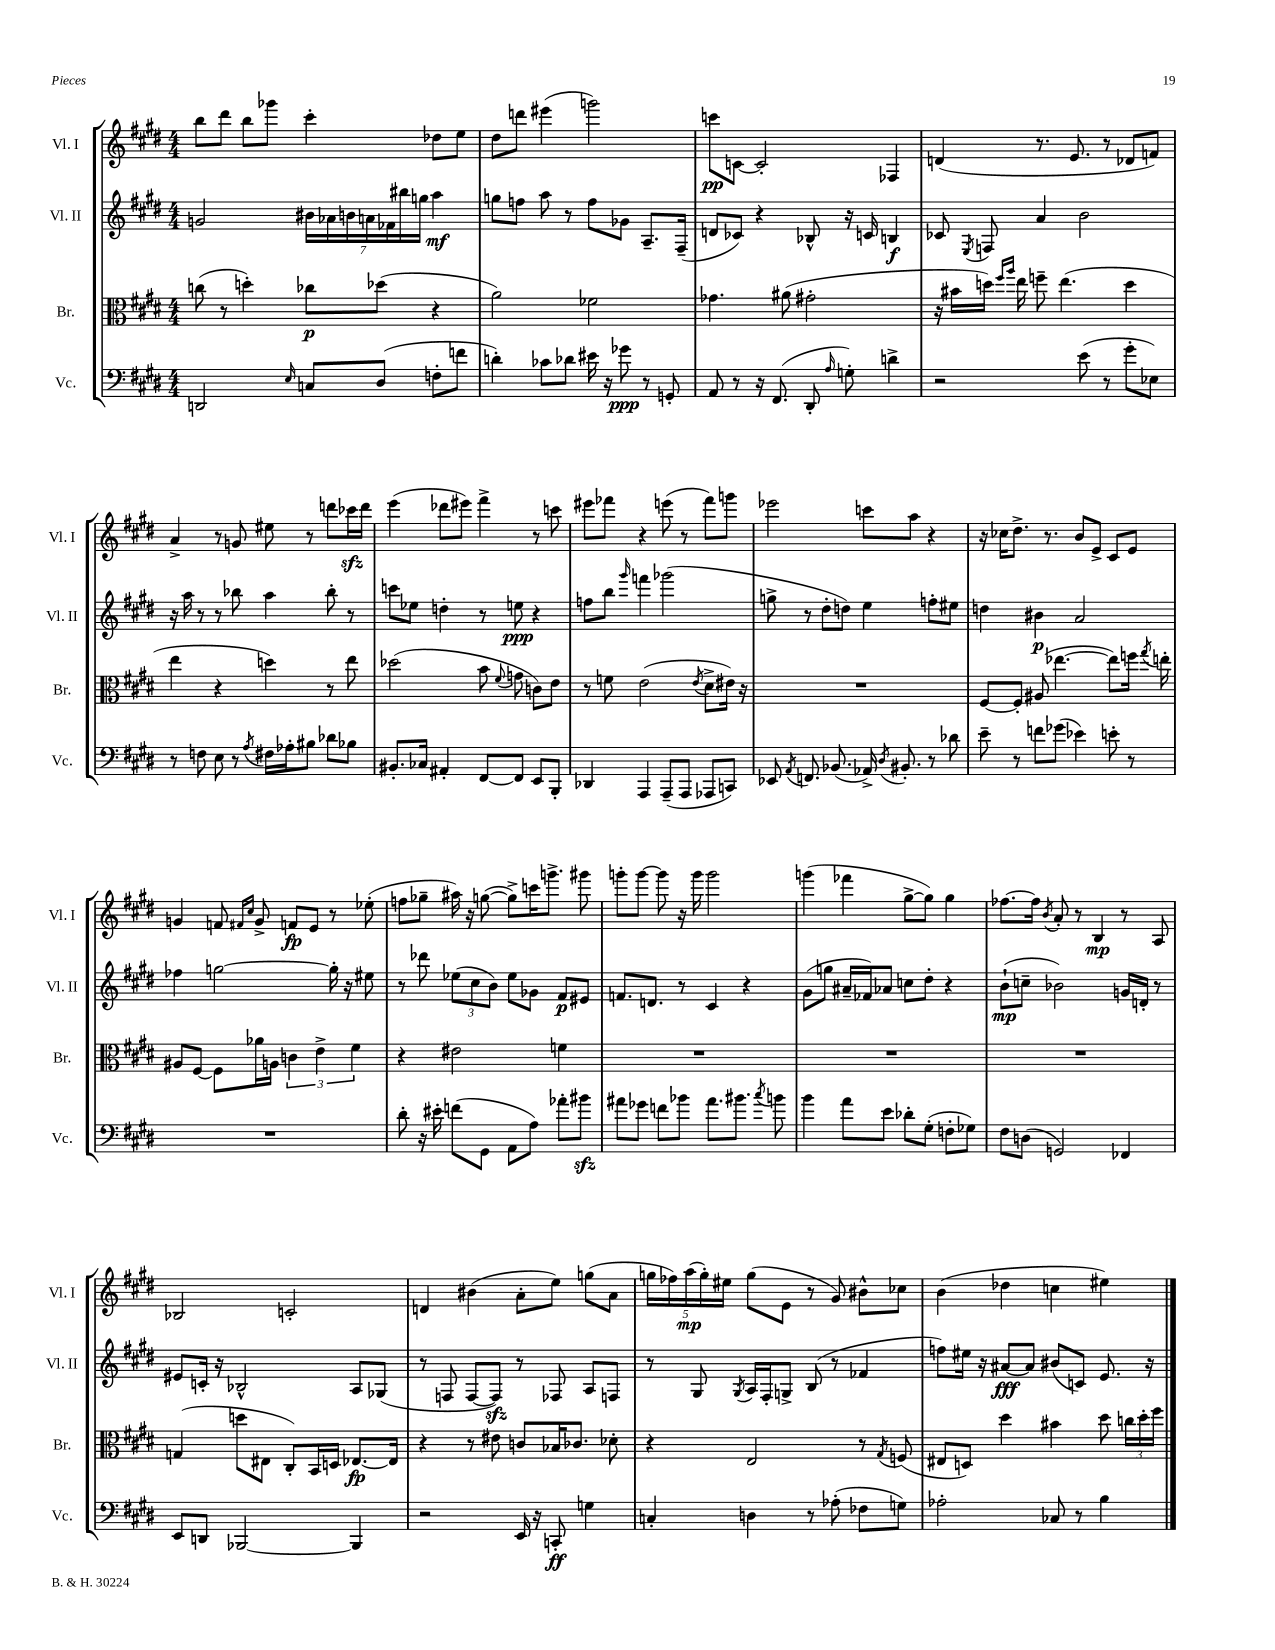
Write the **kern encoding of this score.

**kern	**dynam	**kern	**dynam	**kern	**dynam	**kern	**dynam
*part4	*part4	*part3	*part3	*part2	*part2	*part1	*part1
*staff4	*staff4	*staff3	*staff3	*staff2	*staff2	*staff1	*staff1
*I"Vc.	*	*I"Br.	*	*I"Vl. II	*	*I"Vl. I	*
*I'Vc.	*	*I'Br.	*	*I'Vl. II	*	*I'Vl. I	*
*clefF4	*	*clefC3	*	*clefG2	*	*clefG2	*
*k[f#c#g#d#]	*	*k[f#c#g#d#]	*	*k[f#c#g#d#]	*	*k[f#c#g#d#]	*
*M4/4	*	*M4/4	*	*M4/4	*	*M4/4	*
=122	=122	=122	=122	=122	=122	=122	=122
2DDn/	.	(8ccn\	.	2gn/	.	8bb\L	.
.	.	8r	.	.	.	8ddd#\J	.
.	.	4ddn'\)	.	.	.	8bb\L	.
.	.	.	.	.	.	8ggg-X\J	.
16qqE/	.	.	.	.	.	.	.
8Cn/L	.	8cc-X\L	p	28b#X\LL	.	4ccc#'\	.
.	.	.	.	28a-X\	.	.	.
.	.	.	.	28bn\	.	.	.
.	.	.	.	28an\	.	.	.
(8D#/J	.	(8dd-X\J	.	.	.	.	.
.	.	.	.	28f-X\	.	.	.
.	.	.	.	28bb#X\	.	.	.
.	.	.	.	28ggn\JJ	.	.	.
8Fn'\L	.	4r	.	4aa\	mf	8dd-X\L	.
8fn\J	.	.	.	.	.	8ee\J	.
=123	=123	=123	=123	=123	=123	=123	=123
4dn'\)	.	2a\)	.	8ggn\L	.	8dd#\L	.
.	.	.	.	8ffn\J	.	8dddn\J	.
8c-X\L	.	.	.	8aa\	.	(4eee#X\	.
8d-X\J	.	.	.	8r	.	.	.
16e#X\	.	2f-X\	.	8ff\L	.	2gggn\)	.
16r	.	.	.	.	.	.	.
8g-X\	ppp	.	.	8g-X\J	.	.	.
8r	.	.	.	8.A~/L	.	.	.
8GGn'/	.	.	.	.	.	.	.
.	.	.	.	(16F#~/Jk	.	.	.
=124	=124	=124	=124	=124	=124	=124	=124
8AA/	.	4.g-X\	.	8dn/L	.	8cccn\L	pp
8r	.	.	.	8c-X/J)	.	[8cn\J	.
16r	.	.	.	4r	.	2c'/]	.
(8.FF#/	.	.	.	.	.	.	.
.	.	(8a#X\	.	.	.	.	.
8DD#'/	.	2g#X'\	.	8B-X^^/	.	.	.
16qqA/	.	.	.	.	.	.	.
8Gn'\)	.	.	.	16r	.	.	.
.	.	.	.	16cn/	.	.	.
4dn^\	.	.	.	4Bn/	f	4F-X/	.
=125	=125	=125	=125	=125	=125	=125	=125
2r	.	16r	.	8c-X/	.	(4dn/	.
.	.	16b#X\LL	.	.	.	.	.
.	.	.	.	8qE/	.	.	.
.	.	16ddn\JJ)	.	8Fn/	.	.	.
.	.	16qqff#/LL	.	.	.	.	.
.	.	16qqaa/JJ	.	.	.	.	.
.	.	16ee\	.	.	.	.	.
.	.	8ffn~\	.	4a/	.	8.r	.
.	.	(4.ee\	.	.	.	.	.
.	.	.	.	.	.	8.e/	.
(8e\	.	.	.	2b\	.	.	.
8r	.	.	.	.	.	8r	.
8g#'\L	.	4dd\	.	.	.	8d-X/L	.
8E-X\J)	.	.	.	.	.	8fn/J)	.
!!LO:LB:g=z
=126	=126	=126	=126	=126	=126	=126	=126
8r	.	4ee\	.	16r	.	4a^/	.
.	.	.	.	16aa\	.	.	.
8Fn\	.	.	.	8r	.	.	.
8E\	.	4r	.	8r	.	8r	.
8r	.	.	.	8bb-X\	.	8gn/	.
8qA/	.	.	.	.	.	.	.
16F#X\LL	.	4ddn\)	.	4aa\	.	8ee#X\	.
16A-X'\J	.	.	.	.	.	.	.
8B#X\J	.	.	.	.	.	8r	.
8d-X\L	.	8r	.	8bb-'\	.	8dddn\L	.
8B-X\J	.	8ee\	.	8r	.	16ccc-Xzz\L	.
.	.	.	.	.	.	16ddd\JJ	.
=127	=127	=127	=127	=127	=127	=127	=127
8.BB#X'/L	.	(2dd-X\	.	8cccn\L	.	(4eee\	.
.	.	.	.	8ee-X\J	.	.	.
16C-X/Jk	.	.	.	.	.	.	.
4AA#X'/	.	.	.	4ddn'\	.	8ddd-X\L	.
.	.	.	.	.	.	8eee#X\J)	.
[8FF#/L	.	8b\	.	8r	.	4fff#^\	.
.	.	8qqf#/	.	.	.	.	.
8FF#/J]	.	8gn\	.	8een\	ppp	.	.
8EE/L	.	8cn\L)	.	4r	.	8r	.
8BBB'/J	.	8e\J	.	.	.	8cccn\	.
=128	=128	=128	=128	=128	=128	=128	=128
4DD-X/	.	8r	.	8ffn\L	.	8eee#X\L	.
.	.	8fn\	.	8bb\J	.	8fff-X\J	.
.	.	.	.	16qqggg#/	.	.	.
4AAA/	.	(2e\	.	4fffn\	.	4r	.
(8AAA~/L	.	.	.	(2ggg-X\	.	(8eeen\	.
8AAA/J	.	.	.	.	.	8r	.
.	.	8qe/	.	.	.	.	.
8AAA-X/L	.	8d#^\L	.	.	.	8fff-\L)	.
8CCn/J)	.	16e#X\Jk)	.	.	.	8gggn\J	.
.	.	16r	.	.	.	.	.
=129	=129	=129	=129	=129	=129	=129	=129
8EE-X/	.	1r	.	8ggn^\	.	2eee-X\	.
8qAA/	.	.	.	.	.	.	.
8.FFn/	.	.	.	8r	.	.	.
.	.	.	.	8dd#'\L	.	.	.
(8.BB-X/	.	.	.	.	.	.	.
.	.	.	.	8ddn\J)	.	.	.
16AA-X^/)	.	.	.	4ee\	.	8cccn\L	.
8qD#/	.	.	.	.	.	.	.
8.BB#X'/	.	.	.	.	.	.	.
.	.	.	.	.	.	8aa\J	.
8r	.	.	.	8ffn'\L	.	4r	.
8d-X\	.	.	.	8ee#X\J	.	.	.
=130	=130	=130	=130	=130	=130	=130	=130
8e~\	.	[8F#/L	.	4ddn\	.	16r	.
.	.	.	.	.	.	16cc-X\KL	.
8r	.	8F#'/J]	.	.	.	8.dd#^\J	.
8fn\L	.	(8A#X/	.	4b#X\	p	.	.
.	.	.	.	.	.	8.r	.
(8g-X\J	.	[4.ee-X\	.	.	.	.	.
4e-X\)	.	.	.	2a/	.	8b/L	.
.	.	.	.	.	.	8e^/J	.
8en'\	.	8ee-\L])	.	.	.	8c#/L	.
8r	.	16ffn\Jk	.	.	.	8e/J	.
.	.	8qgg#/	.	.	.	.	.
.	.	16een'\	.	.	.	.	.
!!LO:LB:g=z
=131	=131	=131	=131	=131	=131	=131	=131
1r	.	8A#X/L	.	4ff-X\	.	4gn/	.
.	.	[8F#/J	.	.	.	.	.
.	.	8F#\L]	.	[2ggn\	.	8fn/	.
.	.	.	.	.	.	16qqf#X/LL	.
.	.	.	.	.	.	16qqcc#/JJ	.
.	.	16a-X\L	.	.	.	8g^/	.
.	.	16An\JJ	.	.	.	.	.
.	.	6cn\	.	.	.	8fn/L	fp
.	.	.	.	.	.	8e/J	.
.	.	6e^\	.	.	.	.	.
.	.	.	.	16gg'\]	.	8r	.
.	.	.	.	16r	.	.	.
.	.	6f#\	.	.	.	.	.
.	.	.	.	8ee#X\	.	(8ee-X'\	.
=132	=132	=132	=132	=132	=132	=132	=132
8d#'\	.	4r	.	8r	.	8ffn\L	.
16r	.	.	.	8ddd-X\	.	8gg-X~\J	.
16e#X'\	.	.	.	.	.	.	.
(8fn\L	.	2e#X\	.	(12ee-X\L	.	16aa#X\)	.
.	.	.	.	.	.	16r	.
.	.	.	.	12cc#\	.	.	.
8GG#\J	.	.	.	.	.	([8ggn\	.
.	.	.	.	12b\J)	.	.	.
8AA\L	.	.	.	8ee-\L	.	8gg^\L])	.
8A\J)	.	.	.	8g-X\J	.	16cccn\K	.
.	.	.	.	.	.	8.gggn^\J	.
8a-X'\L	.	4fn\	.	8f#/L	p	.	.
8b#Xzz\J	.	.	.	8e#X/J	.	8ggg#X\	.
=133	=133	=133	=133	=133	=133	=133	=133
8a#X\L	.	1r	.	8.fn/L	.	8gggn'\L	.
8g-X\J	.	.	.	.	.	[8ggg\J	.
.	.	.	.	8.dn/J	.	.	.
8fn\L	.	.	.	.	.	8ggg\]	.
8b-X\J	.	.	.	8r	.	16r	.
.	.	.	.	.	.	16ggg\	.
8.a#\L	.	.	.	4c#/	.	2ggg\	.
8.b#X\J	.	.	.	.	.	.	.
.	.	.	.	4r	.	.	.
8qcc#/	.	.	.	.	.	.	.
8bn\	.	.	.	.	.	.	.
=134	=134	=134	=134	=134	=134	=134	=134
4b\	.	1r	.	(8g#\L	.	(4gggn\	.
.	.	.	.	8ggn\J	.	.	.
8a\L	.	.	.	16a#X~/LL	.	4fff-X\	.
.	.	.	.	16f-X/J)	.	.	.
8e\J	.	.	.	8a-X/J	.	.	.
8d-X'\L	.	.	.	8ccn\L	.	[8gg#^\L	.
(8G#'\J	.	.	.	8dd#'\J	.	8gg#\J])	.
8Fn'\L	.	.	.	4r	.	4gg#\	.
8G-X\J)	.	.	.	.	.	.	.
=135	=135	=135	=135	=135	=135	=135	=135
8F#\L	.	1r	.	(8b`\L	mp	[8.ff-X\L	.
(8Dn\J	.	.	.	8ccn~\J	.	.	.
.	.	.	.	.	.	16ff-\Jk]	.
.	.	.	.	.	.	8qb/	.
2GGn/)	.	.	.	2b-X\)	.	8a'/	.
.	.	.	.	.	.	8r	.
.	.	.	.	.	.	4B/	mp
4FF-X/	.	.	.	16gn/LL	.	8r	.
.	.	.	.	16dn'/JJ	.	.	.
.	.	.	.	8r	.	8A/	.
!!LO:LB:g=z
=136	=136	=136	=136	=136	=136	=136	=136
8EE/L	.	(4Gn/	.	8e#X/L	.	2B-X/	.
8DDn/J	.	.	.	16cn'/Jk	.	.	.
.	.	.	.	16r	.	.	.
[2BBB-X/	.	8ddn\L	.	2B-X^^/	.	.	.
.	.	8E#X\J	.	.	.	.	.
.	.	8C#'/L)	.	.	.	2cn'/	.
.	.	16BB/L	.	.	.	.	.
.	.	16Dn/JJ	.	.	.	.	.
4BBB-/]	.	[8.E-X/L	fp	8A/L	.	.	.
.	.	.	.	(8G-X/J	.	.	.
.	.	16E-/Jk]	.	.	.	.	.
=137	=137	=137	=137	=137	=137	=137	=137
2r	.	4r	.	8r	.	4dn/	.
.	.	.	.	8Fn/	.	.	.
.	.	8r	.	[8F/L	.	(4b#X\	.
.	.	8e#X\	.	8Fzz/J])	.	.	.
16EE/	.	8cn/L	.	8r	.	8a'\L	.
16r	.	.	.	.	.	.	.
8CCn'/	ff	16B-X/K	.	8F-X/	.	8ee\J)	.
.	.	8.c-X/J	.	.	.	.	.
4Gn\	.	.	.	8A/L	.	(8ggn\L	.
.	.	8d-X'\	.	8Fn/J	.	8a\J	.
=138	=138	=138	=138	=138	=138	=138	=138
4Cn'/	.	4r	.	8r	.	20ggn\LL	.
.	.	.	.	.	.	20ff-X\)	.
.	.	.	.	.	.	(20aa\	mp
.	.	.	.	8G#/	.	.	.
.	.	.	.	.	.	20gg'\)	.
.	.	.	.	.	.	20ee#X\JJ	.
.	.	.	.	8qG#/	.	.	.
4Dn\	.	2E/	.	16A/LL	.	(8gg\L	.
.	.	.	.	16F#'/J	.	.	.
.	.	.	.	8Gn^/J	.	8e\J	.
8r	.	.	.	(8B/	.	8r	.
(8A-X'\	.	.	.	8r	.	8g#/)	.
8F-X\L	.	8r	.	4f-X/	.	8b#X^^\L	.
.	.	8qG#/	.	.	.	.	.
8Gn\J)	.	(8Fn/	.	.	.	8cc-X\J	.
=139	=139	=139	=139	=139	=139	=139	=139
2A-X'\	.	8E#X/L	.	8ffn\L)	.	(4b\	.
.	.	8Dn/J)	.	16ee#X\Jk	.	.	.
.	.	.	.	16r	.	.	.
.	.	4dd#\	.	[8a#X/L	fff	4dd-X\	.
.	.	.	.	8a#/J]	.	.	.
8C-X/	.	4b#X\	.	(8b#X/L	.	4ccn\	.
8r	.	.	.	8cn/J)	.	.	.
4B\	.	8dd#\	.	8.e/	.	4ee#X\)	.
.	.	24ccn\LL	.	.	.	.	.
.	.	24dd#'\	.	.	.	.	.
.	.	.	.	16r	.	.	.
.	.	24ff#\JJ	.	.	.	.	.
==	==	==	==	==	==	==	==
*-	*-	*-	*-	*-	*-	*-	*-
